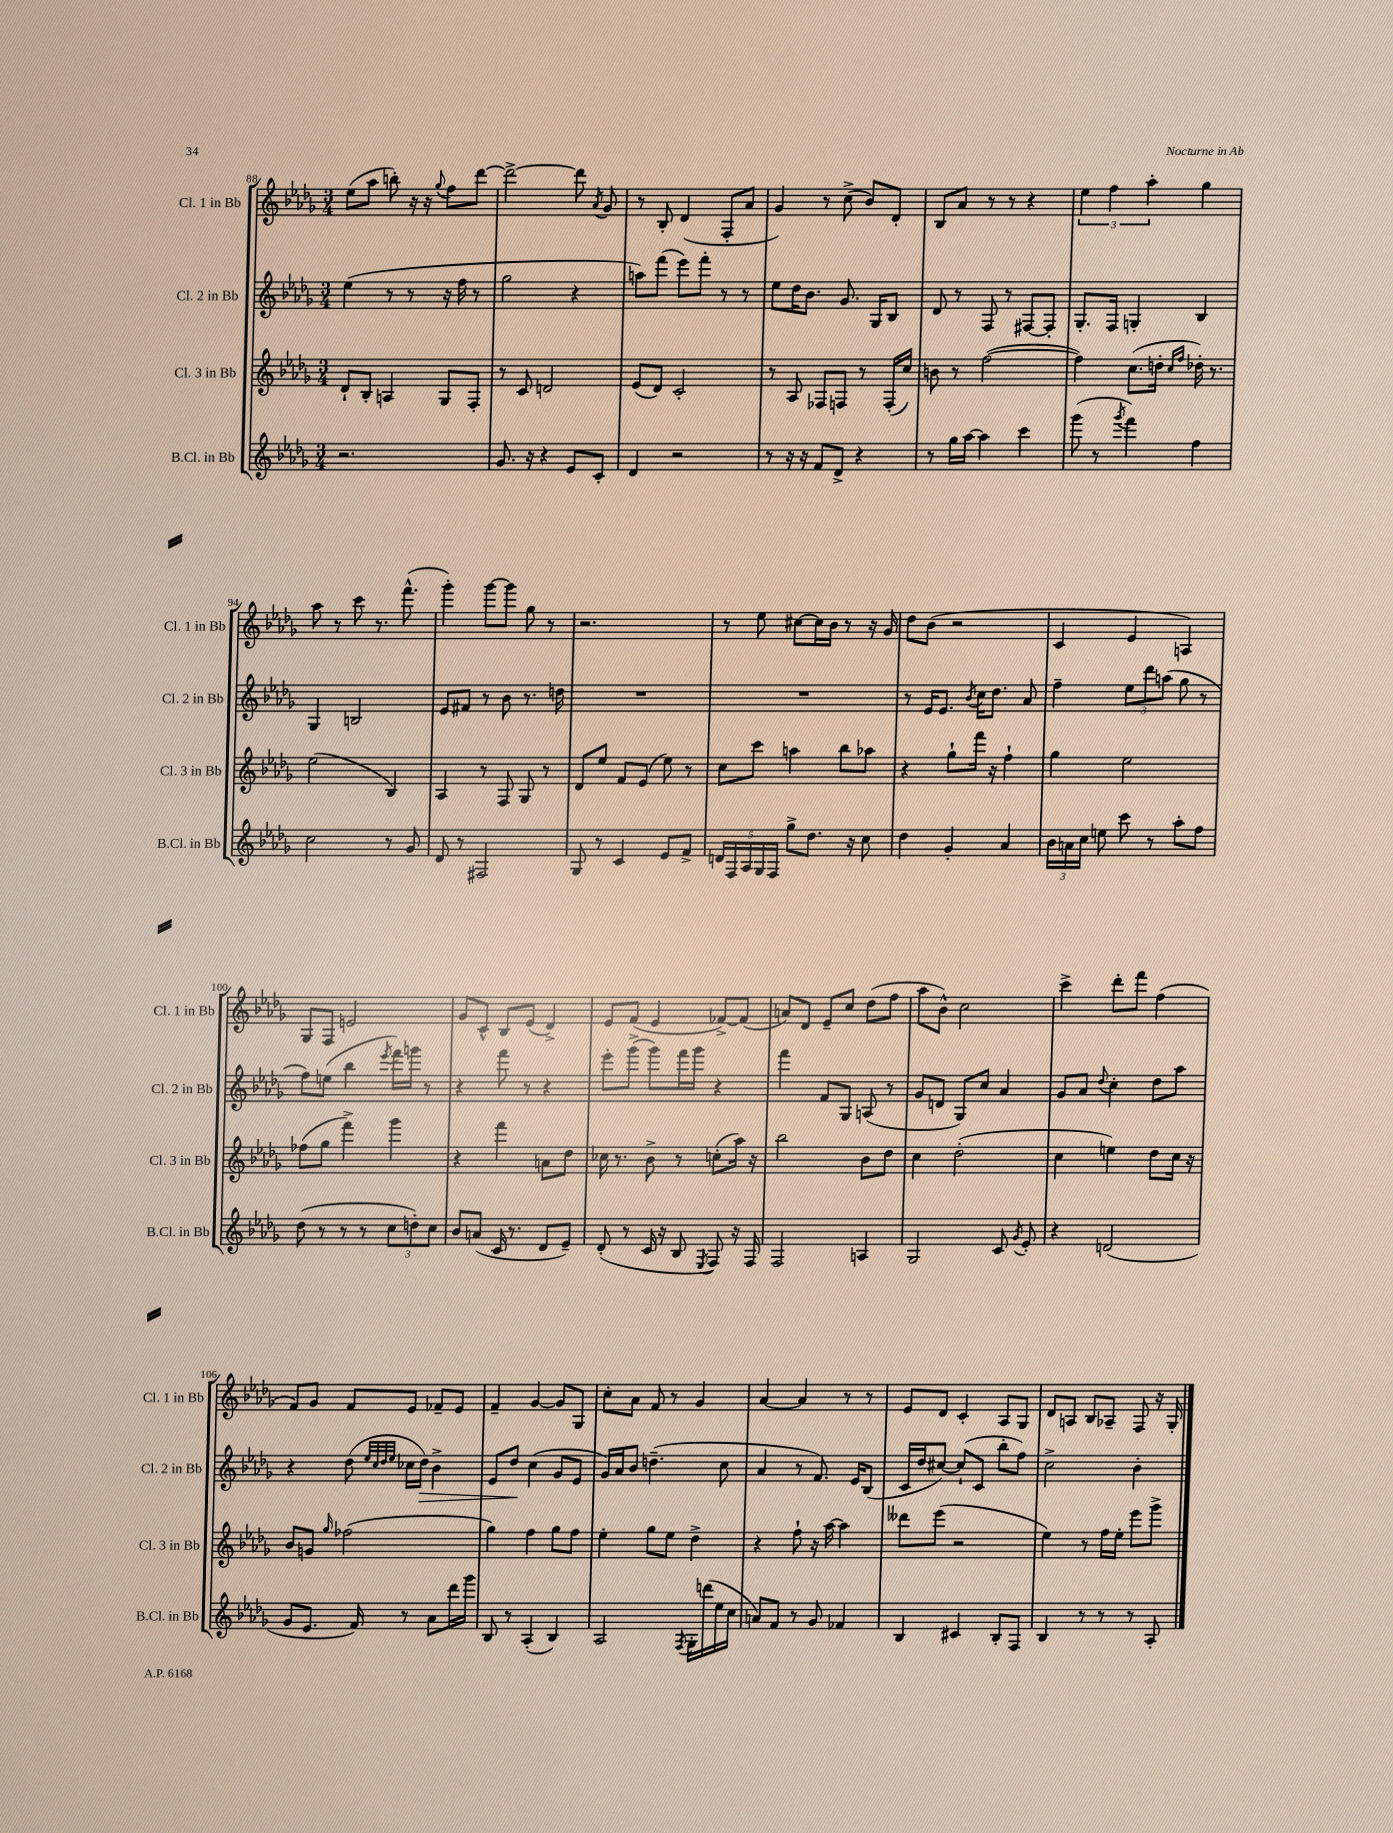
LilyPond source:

<<
\new StaffGroup <<
\new Staff = "s0" \with { instrumentName = "Cl. 1 in Bb" shortInstrumentName = "Cl. 1 in Bb" } {
    \clef treble \key des \major \numericTimeSignature \time 3/4
    \autoBeamOff ees''8[( aes''8] b''8-.) r16 r16 \appoggiatura { ges''8 } f''8[ des'''8]~ |
    des'''2~-> des'''8 \acciaccatura { aes'8 } ges'8 |
    r8 bes8-. des'4( f8[-. aes'8] |
    ges'4) r8 c''8->( bes'8[) des'8]-. |
    bes8[ aes'8] r8 r8 r4 |
    \tuplet 3/2 { ees''4 f''4 aes''4-. } ges''4 |
    aes''8 r8 c'''8 r8. f'''8.-^( |
    ges'''4-.) ges'''8[~ ges'''8] ges''8 r8 |
    r2. |
    r8 ees''8 cis''8[~ cis''16 bes'16] r8 r16 ges'16 |
    des''8[ bes'8]( r2 |
    c'4 ees'4 a4) |
    ges8[ f8] e'2 |
    ges'8[ c'8]-^ bes8[ ees'8]( des'4->) |
    ees'8[ f'8]( ees'4 fes'8[~->) fes'8]( |
    a'8[) des'8] ees'8[-- c''8] des''8[( f''8] |
    aes''8[ bes'8]-^) c''2 |
    c'''4-> des'''8[-. f'''8] f''4( |
    f'8[) ges'8] f'8[ ees'8] fes'8[-- ees'8] |
    f'4-- ges'4~ ges'8[ ges8] |
    c''8[-. aes'8] f'8 r8 ges'4 |
    aes'4~ aes'4 r8 r8 |
    ees'8[ des'8] c'4-. aes8[ ges8] |
    des'8[ a8] bes8[ aes8]-- f8 r16 ges16-. \bar "|." |
}
\new Staff = "s1" \with { instrumentName = "Cl. 2 in Bb" shortInstrumentName = "Cl. 2 in Bb" } {
    \clef treble \key des \major \numericTimeSignature \time 3/4
    \autoBeamOff ees''4( r8 r8 r16 f''16 r8 |
    ges''2 r4 |
    a''8[) f'''8]( ees'''8[) f'''8]-. r8 r8 |
    ees''8[ des''16 bes'8.] ges'8. ges16[ bes8] |
    des'8 r8 f8 r8 fis8[~ fis8]-. |
    ges8.[-. f16] g4-. bes4 |
    ges4 b2 |
    ees'8[ fis'8] r8 bes'8 r8. d''16 |
    R2. |
    R2. |
    r8 ees'16[ ees'8.] \acciaccatura { bes'8 } c''16[ des''8.] aes'8 |
    f''4-- \tuplet 3/2 { ees''8[ des'''8 a''8]( } ges''8 r8 |
    f''8[) e''8]( bes''4 \acciaccatura { ees'''8 } f'''16[) g'''16] r8 |
    r4 f'''8 r8 r4 |
    ees'''8[-. ges'''8]->( ges'''8[) f'''16 ges'''16] r4 |
    f'''4 f'8[ ges8] a8( r8 |
    ges'8[ d'8] ges8[) c''8] aes'4 |
    ges'8[ aes'8] \appoggiatura { des''8 } c''4-. des''8[ aes''8] |
    r4 des''8( \grace { ees''32[ c''32 des''32 ees''32] } ces''16[ des''16]\>) bes'4-> |
    ees'8[ des''8]\! c''4( ges'8[ ees'8] |
    ges'16[) aes'16 bes'8] d''4.--( c''8 |
    aes'4 r8 f'8.) ees'16[ bes8]( |
    c'16[ des''16 cis''8]~) cis''8[-!( c'8] bes''8[-. f''8]) |
    c''2-> bes'4-. \bar "|." |
}
\new Staff = "s2" \with { instrumentName = "Cl. 3 in Bb" shortInstrumentName = "Cl. 3 in Bb" } {
    \clef treble \key des \major \numericTimeSignature \time 3/4
    \autoBeamOff des'8[-! bes8]-. a4 ges8[ f8]-. |
    r8 c'8 d'2 |
    ees'8[( des'8]) c'2-. |
    r8 aes8 fes8[ f8] r8 f16[-.( c''16]) |
    b'8 r8 f''2~( |
    f''4) c''8.[( d''16]-. \grace { c''16[ f''16] } des''16-.) r8. |
    ees''2( bes4) |
    aes4 r8 f8 ges8 r8 |
    des'8[ ees''8] f'8[ ees'8]( ees''8) r8 |
    c''8[ c'''8] a''4 bes''8[ aes''8] |
    r4 ges''8[-! f'''16] r16 f''4-! |
    ges''4 ees''2 |
    fes''8[( ges''8] f'''4->) ges'''4 |
    r4 f'''4 a'8[ des''8] |
    ces''16 r8. bes'8-> r8 c''8[-.( aes''16]) r16 |
    bes''2 bes'8[ des''8] |
    c''4 des''2-.( |
    c''4 e''4) des''8[ c''16] r16 |
    bes'8[ g'8] \grace { ges''16 } fes''2( |
    ges''4) f''4 ges''8[ f''8] |
    ees''4-. ges''8[ ees''8] des''4-> |
    r4 f''8-! r16 aes''16~ aes''4 |
    deses'''8[ ees'''8]( r2 |
    ees''4) r8 f''16[ ees''16]-. ees'''8[ ges'''8]-> \bar "|." |
}
\new Staff = "s3" \with { instrumentName = "B.Cl. in Bb" shortInstrumentName = "B.Cl. in Bb" } {
    \clef treble \key des \major \numericTimeSignature \time 3/4
    \autoBeamOff r2. |
    ges'8. r16 r4 ees'8[ c'8]-. |
    des'4 r2 |
    r8 r16 r16 f'8[ des'8]-> r4 |
    r8 ges''16[ aes''16]~ aes''4 c'''4 |
    ges'''8( r8 \acciaccatura { ges'''8 } f'''4) f''4 |
    c''2 r8 ges'8 |
    des'8 r8 fis2 |
    ges8 r8 c'4 ees'8[ f'8]-> |
    \tuplet 5/4 { d'16[ f16 aes16 ges16 f16] } ges''8[-> des''8.] r16 c''8 |
    des''4 ges'4-. aes'4 |
    \tuplet 3/2 { bes'16[ a'16 c''16] } e''8 c'''8 r8 aes''8[-. f''8] |
    des''8( r8 r8 r8 \tuplet 3/2 { c''8[ d''8-.) c''8] } |
    bes'8[ a'8]( c'16 r8. des'8[ ees'8]--) |
    des'8-.( r8 c'16 r16 bes8 \acciaccatura { ees8 } f8) r16 f16 |
    f2 a4 |
    ges2 c'8 \acciaccatura { ges'8 } ees'8-. |
    r4 d'2( |
    ges'8[ ees'8.] f'16) r8 aes'8[ des'''16 ges'''16] |
    bes8 r8 aes4-.( bes4) |
    aes2 \acciaccatura { f8 } ges16[-. d'''16( ees''16 c''16] |
    a'8[) f'8] r8 ges'8 fes'4 |
    bes4 cis'4 bes8[-. f8] |
    bes4 r8 r8 r8 aes8-. \bar "|." |
}
>>
>>
\layout { \context { \Score currentBarNumber = #88 } }
